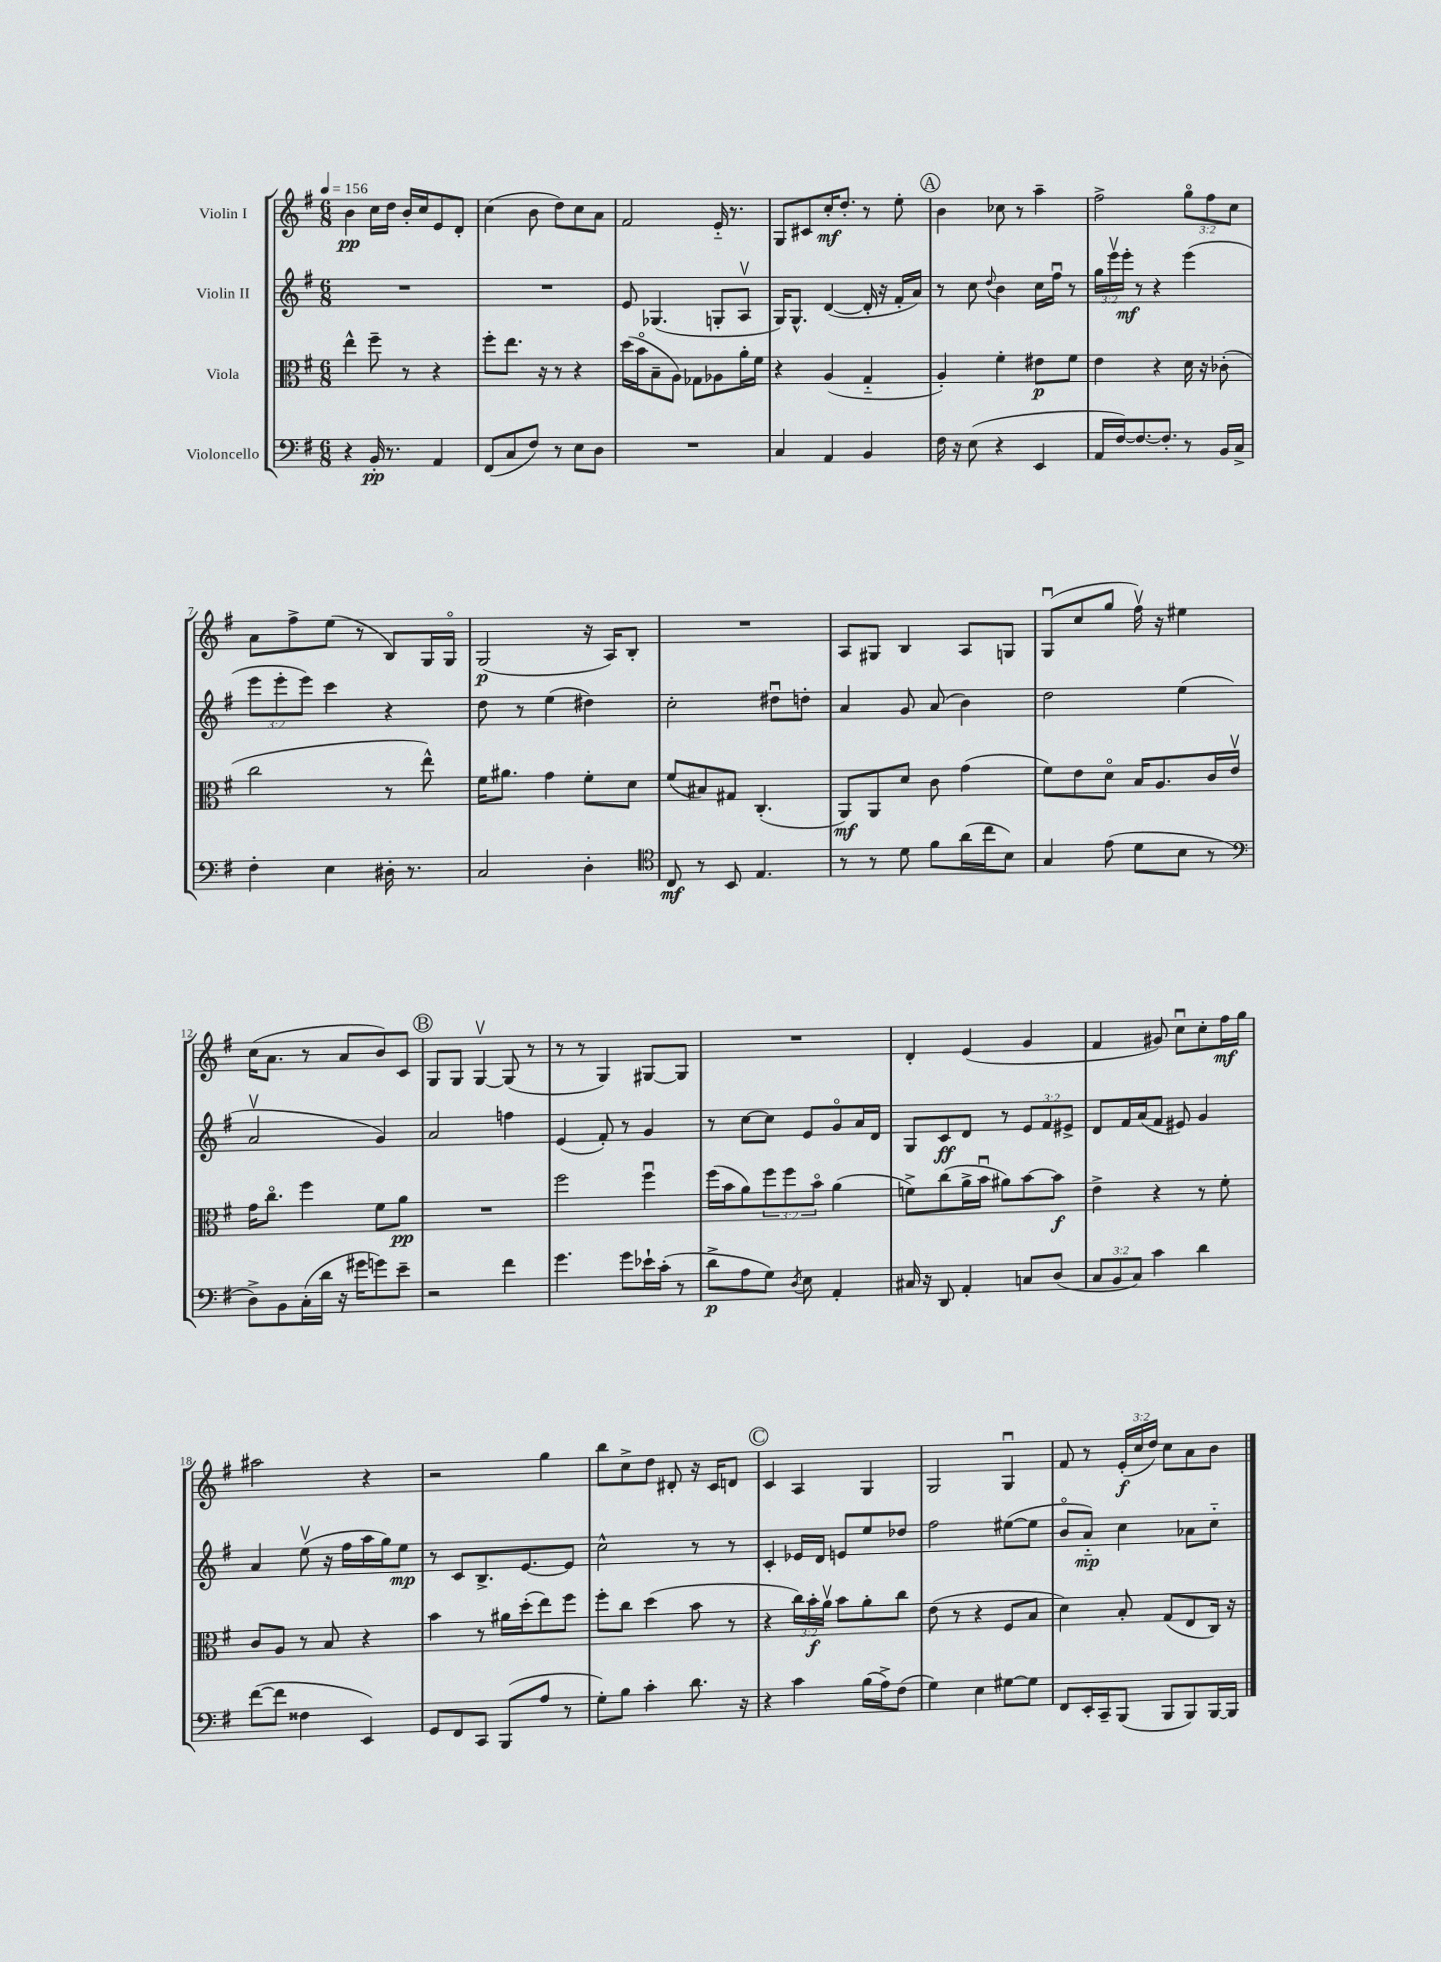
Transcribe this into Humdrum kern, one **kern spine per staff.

**kern	**kern	**kern	**kern
*staff4	*staff3	*staff2	*staff1
*clefF4	*clefC3	*clefG2	*clefG2
*k[f#]	*k[f#]	*k[f#]	*k[f#]
*M6/8	*M6/8	*M6/8	*M6/8
*MM156	*MM156	*MM156	*MM156
4r	4ee^^	2.r	4b
16BB'	8ff#~	.	16cc
8.r	.	.	16dd
.	8r	.	16b'
.	.	.	16cc
4AA	4r	.	8e
.	.	.	8d'
=	=	=	=
(8FF#	8ff#'	2.r	(4cc
8C	8.ee	.	.
8F#)	.	.	8b
.	16r	.	.
8r	8r	.	8dd)
8E	4r	.	8cc
8D	.	.	8a
=	=	=	=
2.r	(16dd	8e	2f#
.	16bo	.	.
.	8B~	(4.G-	.
.	8A)	.	.
.	8G-	.	.
.	8A-	8G'	16e'~
.	.	.	8.r
.	16a'	8Av	.
.	16f#	.	.
=	=	=	=
4C	4r	16G)	8G
.	.	8.G^^	.
.	.	.	8c#
4AA	(4A	([4d	16cc'
.	.	.	8.dd'
4BB	4G'~	16d']	8r
.	.	16r	.
.	.	16f#'	8ee'
.	.	16a)	.
=	=	=	=
16F#	4A')	8r	4b
16r	.	.	.
(8E	.	8cc	.
.	.	8qqdd	.
4r	4f#'	4b	8cc-
.	.	.	8r
4EE	8e#	16cc	4aa~
.	.	16ff#u	.
.	8f#	8r	.
=	=	=	=
16AA	4e	24gg	2ff#^
.	.	24eeev	.
[16F#)	.	.	.
.	.	24eee'	.
8.F#_	.	8r	.
.	4r	4r	.
8.F#']	.	.	.
8r	16d	(4eee	12ggo
.	16r	.	.
.	.	.	12ff#
16BB	(8c-'	.	.
.	.	.	12cc
16C^	.	.	.
=	=	=	=
4F#'	2cc	12eee	8a
.	.	12eee'	.
.	.	.	8ff#^
.	.	12eee)	.
4E	.	4ccc	(8ee
.	.	.	8r
16D#'	8r	4r	8B)
8.r	.	.	.
.	8ee^^)	.	16G
.	.	.	16Go
=	=	=	=
2C	16f#	8dd	(2G
.	8.a#	.	.
.	.	8r	.
.	4g	(4ee	.
4D'	8f#'	4dd#)	16r
.	.	.	16A)
.	8d	.	8B'
=	=	=	=
*clefC4	*	*	*
8C	(8f#	2cc'	2.r
8r	8B#)	.	.
8BB	8G#	.	.
4.E	(4.C'	.	.
.	.	8dd#u	.
.	.	8dd'	.
=	=	=	=
8r	8AA)	4a	8A
8r	8AA	.	8G#
8d	8d	8g	4B
8f#	8c	(8a	.
(16a	(4g	4b)	8A
16cc	.	.	.
8B)	.	.	8G
=	=	=	=
4G	8f#)	2dd	(8Gu
.	8e	.	8cc
(8e	8do	.	8gg
8d	16B	.	16ff#v)
.	8.A	.	16r
8B	.	(4ee	4ee#
8r	16c	.	.
.	16ev	.	.
=	=	=	=
*clefF4	*	*	*
8D^)	16g	2av	(16cc
.	8.cco	.	8.a
8BB	.	.	.
(16C'	4ff#	.	8r
16d	.	.	.
16r	.	.	8a
16g#	.	.	.
8g)	8f#	4g)	8b)
8e~	8a	.	8c
=	=	=	=
2r	2.r	2a	8G
.	.	.	8G
.	.	.	[4Gv
4f#	.	4ff	(8G]
.	.	.	8r
=	=	=	=
4.g	2ff#	(4e	8r
.	.	.	8r
.	.	8f#')	4G)
8g	.	8r	.
16e-`	4ff#u	4g	[8G#
(16c'	.	.	.
8r	.	.	8G#]
=	=	=	=
8d^	(16ff#	8r	2.r
.	16b	.	.
8A	8a)	[8cc	.
8G)	12ff#	8cc]	.
.	12ff#	.	.
8qD	.	.	.
8E	.	8e	.
.	12bo	.	.
4AA'	(4a	8go	.
.	.	16a	.
.	.	16d	.
=	=	=	=
16C#	8f^)	8G	4d'
16r	.	.	.
8DD	(8cc	8c	.
4AA'	16a^	8d	(4e
.	16bu	.	.
.	8a#)	8r	.
8C	[8b	12e	4g
.	.	12f#	.
(8D	8b]	.	.
.	.	12e#^	.
=	=	=	=
12C	4e^	8d	4f#
12BB	.	.	.
.	.	16f#	.
12C)	.	.	.
.	.	(16a	.
4c	4r	8f#	8g#)
.	.	8e#)	8ccu
4d	8r	4g	8cc'
.	8f#'	.	16ff#
.	.	.	16gg
=	=	=	=
([8f#	8c	4a	2aa#
8f#]	8A	.	.
4F##	8r	(8eev	.
.	8B	16r	.
.	.	16ff#	.
4EE)	4r	16aa	4r
.	.	16gg)	.
.	.	8ee	.
=	=	=	=
8GG	4b	8r	2r
8FF#	.	8c	.
8CC	8r	8.B^	.
(8BBB	16a#	.	.
.	(16dd'	[8.e	.
8A	8ee)	.	4gg
8r	8ff#	8e]	.
=	=	=	=
8G')	8ff#'	2cc^^	8bb
8B	8cc	.	8cc^
4c'	(4dd	.	8dd
.	.	.	8d#'
8.d	8b	8r	16r
.	.	.	16c
.	8r	8r	8d
16r	.	.	.
=	=	=	=
4r	4r	4c'	4c
4c	24cc)	16e-	4A
.	24b'	.	.
.	.	16d	.
.	24av	.	.
.	8b	8e	.
(16B	8a'	8ee	4G
16A^)	.	.	.
(8F#	8cc	8dd-	.
=	=	=	=
4G)	(8e	2ff#	2G
.	8r	.	.
4E	4r	.	.
[8G#	8F#	([8ee#	4Gu
8G#]	8B	8ee#]	.
=	=	=	=
8FF#	4d)	8bo	8f#
16EE'	.	8a'~)	8r
16CC~	.	.	.
(8BBB	8B'	4cc	(24e'
.	.	.	24cc
.	.	.	24dd)
8BBB	(8G	.	8cc
8BBB)	8E	8a-	8a
[16BBB	16C)	8cc'~	8b
16BBB]	16r	.	.
==	==	==	==
*-	*-	*-	*-
